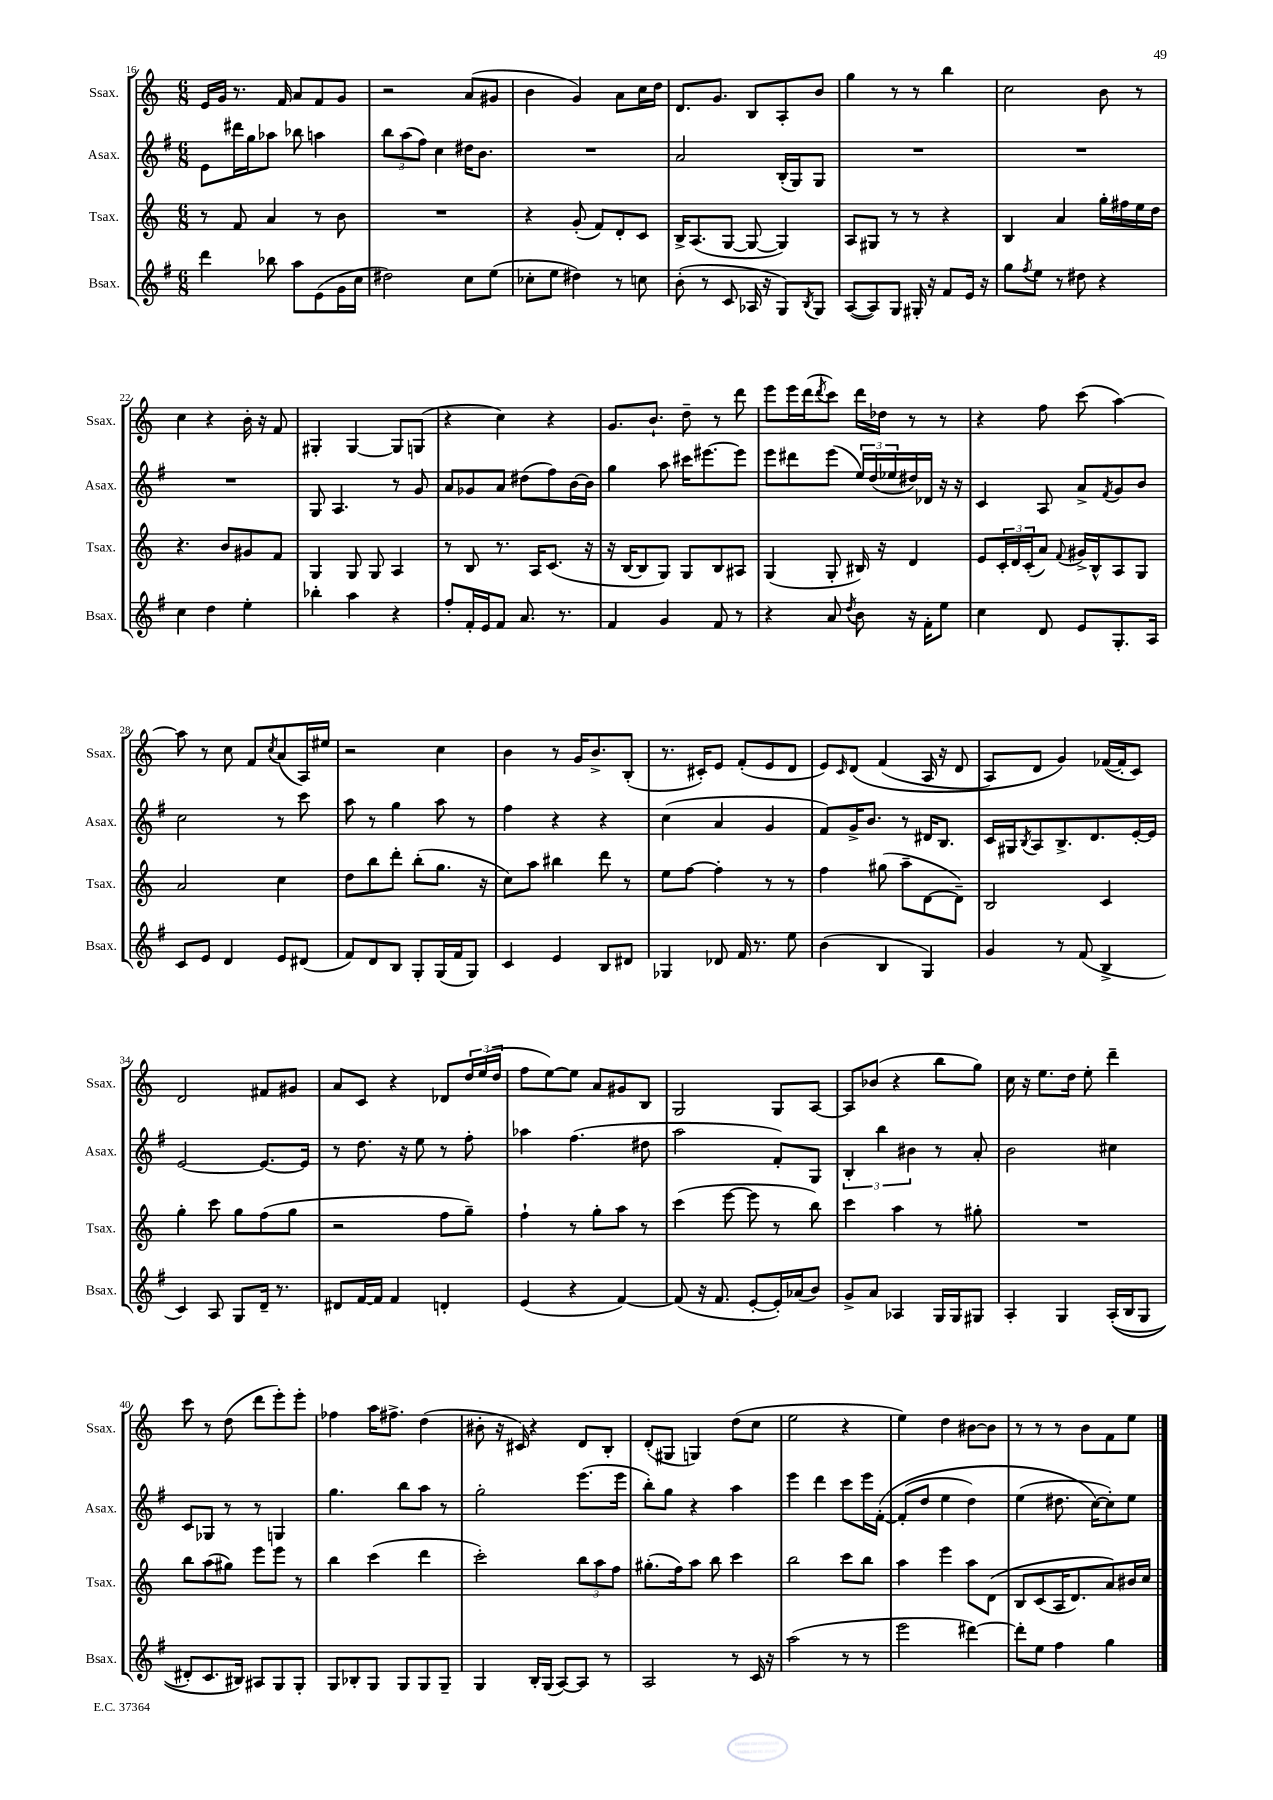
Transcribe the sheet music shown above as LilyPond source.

<<
\new StaffGroup <<
\new Staff = "s0" \with { instrumentName = "Ssax." shortInstrumentName = "Ssax." } {
    \clef treble \key c \major \numericTimeSignature \time 6/8
    e'16 g'16 r8. f'16 a'8 f'8 g'8 |
    r2 a'8( gis'8 |
    b'4 g'4) a'8 c''16 d''16 |
    d'8. g'8. b8 a8-. b'8 |
    g''4 r8 r8 b''4 |
    c''2 b'8 r8 |
    c''4 r4 b'16-. r16 f'8 |
    gis4-. gis4~ gis8 g8( |
    r4 c''4) r4 |
    g'8. b'8.-! d''8-- r8 d'''8 |
    e'''8 e'''16 d'''16( \acciaccatura { d'''8 } c'''8) d'''16 des''16 r8 r8 |
    r4 f''8 c'''8( a''4~) |
    a''8 r8 c''8 f'8 \acciaccatura { c''8 } a'8( a16) eis''16 |
    r2 c''4 |
    b'4 r8 g'16 b'8.-> b8-.( |
    r8. cis'16-.) e'8 f'8-.( e'8 d'8 |
    e'8) \grace { c'16 } d'8\( f'4( a16 r16 d'8 |
    a8) d'8 g'4\) fes'16~( fes'16-. c'8) |
    d'2 fis'8 gis'8 |
    a'8 c'8 r4 des'8 \tuplet 3/2 { d''16 e''16( d''16 } |
    f''8 e''8~) e''8 a'8 gis'8 b8 |
    g2 g8 a8~ |
    a8 bes'8( r4 b''8 g''8) |
    c''16 r16 e''8. d''16 e''8-. d'''4-- |
    c'''8 r8 d''8( d'''8 e'''8-.) e'''8-. |
    fes''4 a''16 fis''8.-> d''4( |
    bis'8-. r16 cis'16) r4 d'8 b8-. |
    d'8-.( gis8 g4) d''8( c''8 |
    e''2 r4 |
    e''4) d''4 bis'8~ bis'8 |
    r8 r8 r8 b'8 f'8 e''8 \bar "|." |
}
\new Staff = "s1" \with { instrumentName = "Asax." shortInstrumentName = "Asax." } {
    \clef treble \key g \major \numericTimeSignature \time 6/8
    e'8 dis'''16 g''16 aes''8 bes''8 a''4 |
    \tuplet 3/2 { b''8 a''8( fis''8) } c''4 dis''16 b'8. |
    R2. |
    a'2 b16-.( g16) g8 |
    R2. |
    R2. |
    R2. |
    g8 a4. r8 g'8 |
    a'8 ges'8 a'8 dis''8( fis''8) b'16~ b'16 |
    g''4 a''8 cis'''16 eis'''8.~ eis'''8 |
    e'''8 dis'''8 e'''8( \tuplet 3/2 { e''16) d''16( ees''16 } dis''16) des'16 r16 r16 |
    c'4 a8 a'8-> \acciaccatura { fis'8 } g'8 b'8 |
    c''2 r8 c'''8 |
    a''8 r8 g''4 a''8 r8 |
    fis''4 r4 r4 |
    c''4( a'4 g'4 |
    fis'8) g'16-> b'8. r8 dis'16 b8. |
    c'16 gis16 \acciaccatura { b8 } a8 b8.-> d'8. e'16~-. e'16 |
    e'2~ e'8.~ e'16 |
    r8 d''8. r16 e''8 r8 fis''8-. |
    aes''4 fis''4.( dis''8 |
    a''2 fis'8-.) g8 |
    \tuplet 3/2 { b4-. b''4 bis'4 } r8 a'8-. |
    b'2 cis''4 |
    c'8 ges8 r8 r8 g4 |
    g''4. b''8 a''8 r8 |
    g''2-. e'''8.( e'''16 |
    b''8-.) g''8 r4 a''4 |
    e'''4 d'''4 c'''8 e'''16 fis'16~-.\( |
    fis'8-.( d''8 e''4 d''4) |
    e''4( dis''8. c''16~\) c''8-.) e''8 \bar "|." |
}
\new Staff = "s2" \with { instrumentName = "Tsax." shortInstrumentName = "Tsax." } {
    \clef treble \key c \major \numericTimeSignature \time 6/8
    r8 f'8 a'4 r8 b'8 |
    R2. |
    r4 g'8-.( f'8) d'8-. c'8 |
    b16-> a8.( g8~ g8~ g4) |
    a8 gis8 r8 r8 r4 |
    b4 a'4 g''16-. fis''16 e''16 d''16 |
    r4. b'8 gis'8 f'8 |
    g4 g8 g8 a4 |
    r8 b8 r8. a16 c'8.( r16 |
    r16 b16~ b8 g8) g8 b8 ais8 |
    g4( g8-. bis16) r16 d'4 |
    e'8 \tuplet 3/2 { c'16-. d'16 c'16-.( } a'8) \appoggiatura { f'8 } gis'16-> b16-^ a8 g8 |
    a'2 c''4 |
    d''8 b''8 d'''8-. b''8-.( g''8. r16 |
    c''8) a''8 bis''4 d'''8 r8 |
    e''8 f''8~ f''4-. r8 r8 |
    f''4 gis''8( a''8-- d'8~ d'8--) |
    b2 c'4 |
    g''4-. c'''8 g''8 f''8( g''8 |
    r2 f''8 g''8--) |
    f''4-! r8 g''8-. a''8 r8 |
    c'''4( e'''8~ e'''8 r8 b''8) |
    c'''4 a''4 r8 gis''8-. |
    R2. |
    b''8 a''8( gis''8) e'''8 e'''8 r8 |
    b''4 c'''4( d'''4 |
    c'''2-.) \tuplet 3/2 { b''8 a''8 f''8 } |
    gis''8.-.( f''16) a''8 b''8 c'''4 |
    b''2 c'''8 b''8 |
    a''4 e'''4 a''8 d'8\( |
    b8 c'8( a16 d'8.) a'8\) bis'16 c''16 \bar "|." |
}
\new Staff = "s3" \with { instrumentName = "Bsax." shortInstrumentName = "Bsax." } {
    \clef treble \key g \major \numericTimeSignature \time 6/8
    d'''4 bes''8 a''8 e'8( g'16 c''16 |
    dis''2) c''8 e''8( |
    ces''8-. e''8 dis''4) r8 c''8 |
    b'8-.( r8 c'8 aes16 r16 g8) \acciaccatura { b8 } g8 |
    a8~( a8) g8 gis16-. r16 fis'8 e'16 r16 |
    g''8 \acciaccatura { fis''8 } e''8 r8 dis''8 r4 |
    c''4 d''4 e''4-. |
    bes''4-. a''4 r4 |
    fis''8-. fis'16-. e'16 fis'8 a'8. r8. |
    fis'4 g'4 fis'8 r8 |
    r4 a'8 \acciaccatura { d''8 } b'8 r16 fis'16-. e''8 |
    c''4 d'8 e'8 g8.-. a16 |
    c'8 e'8 d'4 e'8 dis'8( |
    fis'8) d'8 b8 g8-. g16( fis'16 g8) |
    c'4 e'4 b8 dis'8 |
    ges4 des'8 fis'16 r8. e''8 |
    b'4( b4 g4) |
    g'4 r8 fis'8( b4-> |
    c'4) a8 g8 d'16-- r8. |
    dis'8 fis'16~ fis'16 fis'4 d'4-. |
    e'4( r4 fis'4~) |
    fis'8( r16 fis'8. e'8~-. e'16-.) aes'16( b'8) |
    g'8-> a'8 aes4 g16 g16 gis8 |
    a4-. g4 a16-.(\( b16 g8 |
    dis'8-.) c'8. bis16\) ais8 g8 g8-. |
    g8 bes8-. g8 g8 g8 g8-- |
    g4 b16-. g16( a8~) a8 r8 |
    a2 r8 c'16 r16 |
    a''2( r8 r8 |
    e'''2 dis'''4~) |
    dis'''8-. e''8 fis''4 g''4 \bar "|." |
}
>>
>>
\layout { \context { \Score currentBarNumber = #16 } }
